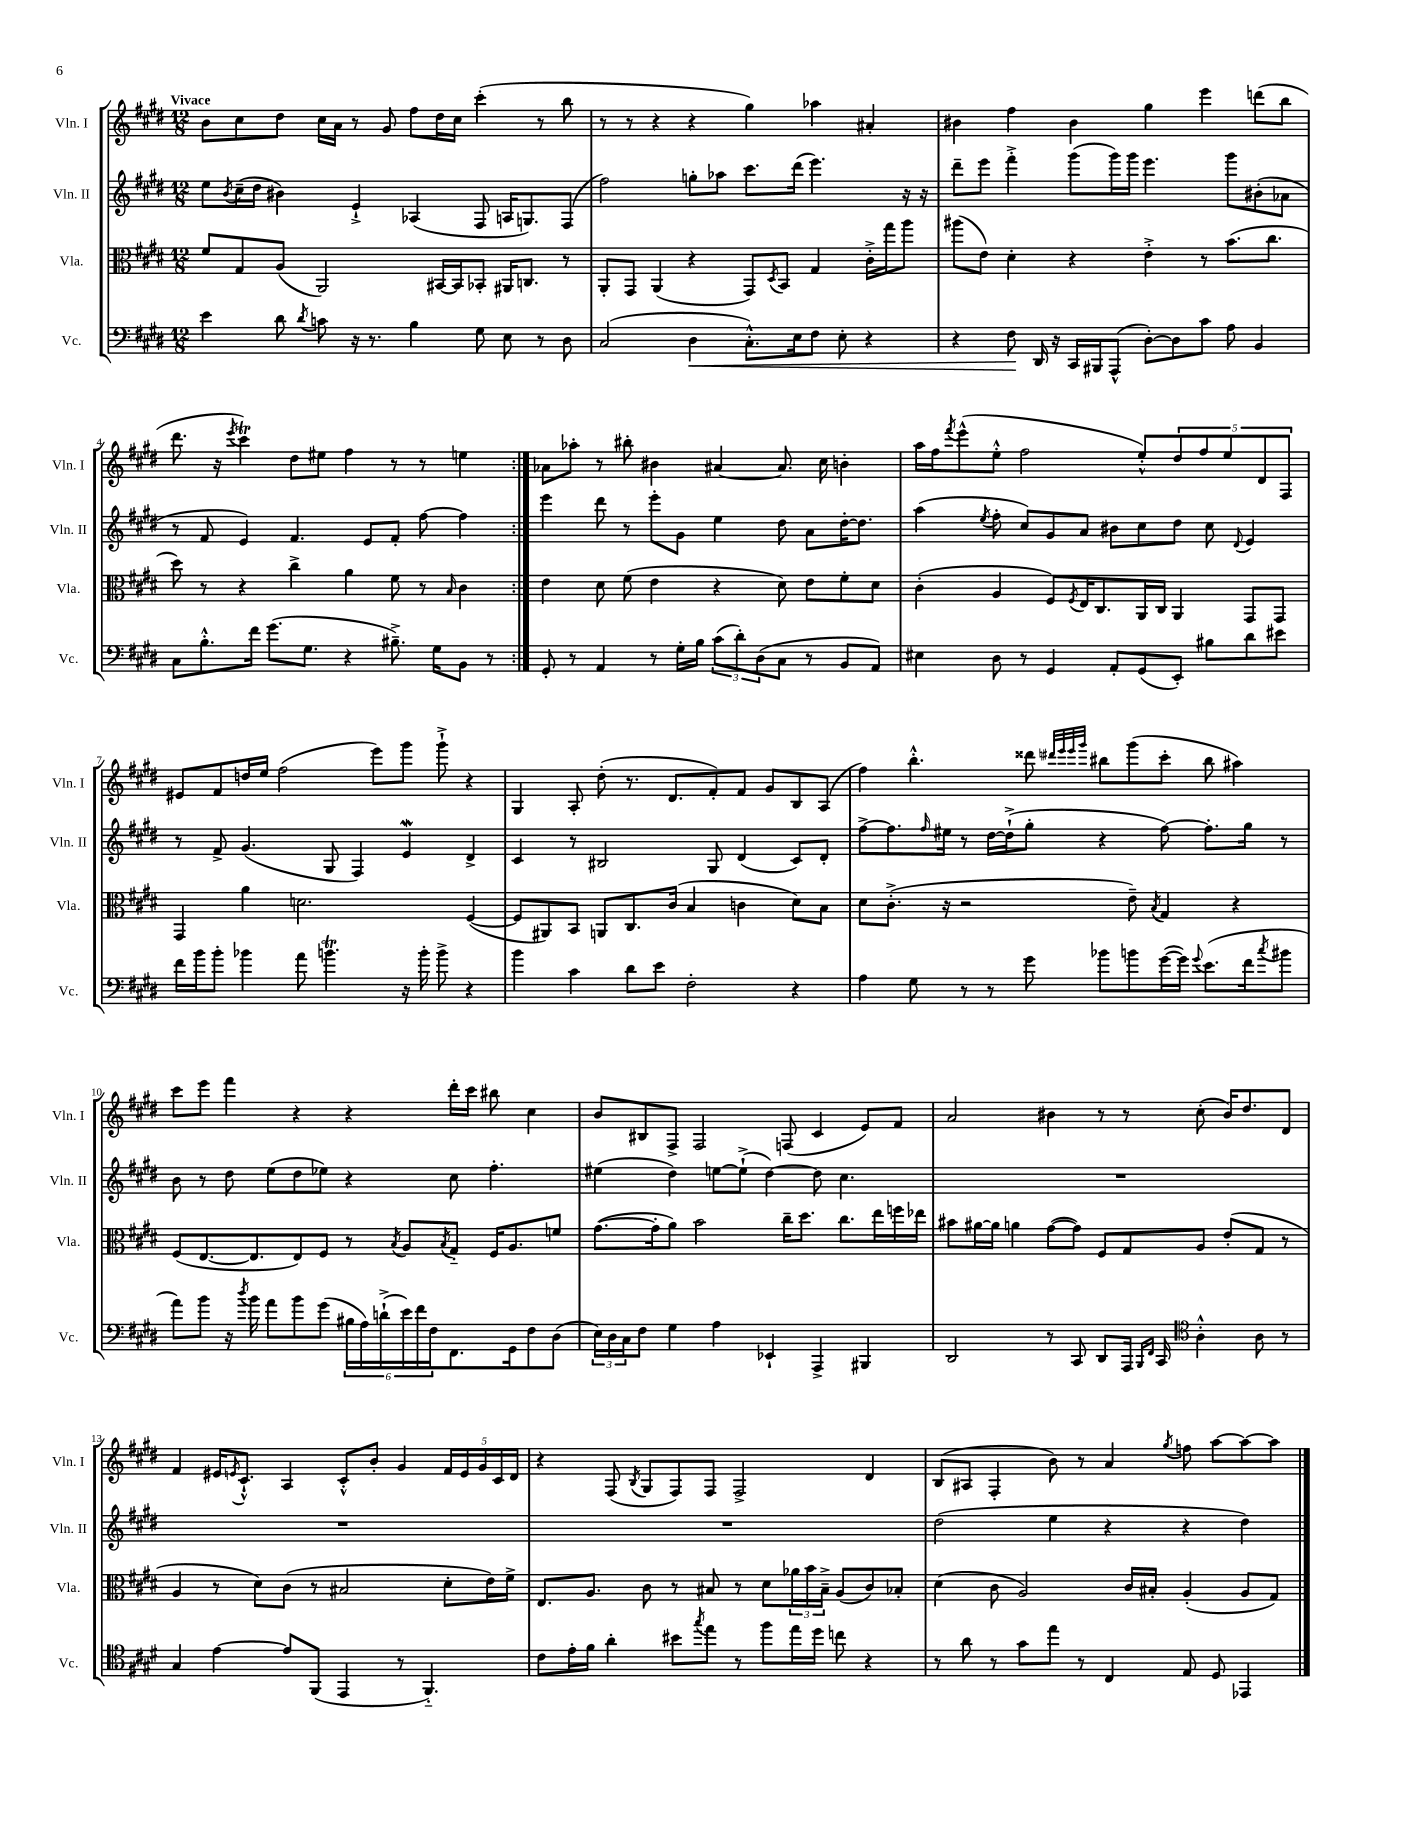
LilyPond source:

<<
\new StaffGroup <<
\new Staff = "s0" \with { instrumentName = "Vln. I" shortInstrumentName = "Vln. I" } {
    \clef treble \key e \major \numericTimeSignature \time 12/8 \tempo "Vivace"
    \repeat volta 2 { b'8 cis''8 dis''8 cis''16 a'16 r8 gis'8 fis''8 dis''16 cis''16 cis'''4-.( r8 b''8 |
    r8 r8 r4 r4 gis''4) aes''4 ais'4-. |
    bis'4 fis''4 bis'4 gis''4 e'''4 d'''8( b''8 |
    dis'''8. r16 \acciaccatura { e'''8 } cis'''4\trill) dis''8 eis''8 fis''4 r8 r8 e''4 | }
    aes'8 aes''8-. r8 bis''8-. bis'4 ais'4~ ais'8. cis''16 b'4-. |
    a''16 fis''16 \acciaccatura { fis'''8 } e'''8-^( e''8-.-^ fis''2 e''8-.-^) \tuplet 5/4 { dis''8 fis''8 e''8 dis'8 fis8 } |
    eis'8 fis'8 d''16 e''16 fis''2( e'''8) gis'''8 gis'''8-!-> r4 |
    gis4 a8-. dis''8-.( r8. dis'8. fis'8-.) fis'8 gis'8 b8 a8( |
    fis''4) b''4.-.-^ disis'''8 \grace { dis'''32 e'''32 e'''32 gis'''32 } bis''8 gis'''8( cis'''8-. bis''8 ais''4) |
    cis'''8 e'''8 fis'''4 r4 r4 dis'''16-. cis'''16 bis''8 cis''4 |
    b'8 bis8 fis8-> fis2 f8( cis'4 e'8) fis'8 |
    a'2 bis'4 r8 r8 cis''8-.( bis'16) dis''8. dis'8 |
    fis'4 eis'16 \acciaccatura { e'8 } cis'8.-!-^ a4 cis'8-.-^ b'8-. gis'4 \tuplet 5/4 { fis'16 e'16 gis'16 cis'16 dis'16 } |
    r4 fis8( \acciaccatura { b8 } gis8 fis8) fis8 fis2-> dis'4 |
    b8( ais8 fis4-. b'8) r8 a'4 \acciaccatura { gis''8 } f''8 a''8~ a''8~ a''8 \bar "|." |
}
\new Staff = "s1" \with { instrumentName = "Vln. II" shortInstrumentName = "Vln. II" } {
    \clef treble \key e \major \numericTimeSignature \time 12/8
    \repeat volta 2 { e''8 \acciaccatura { b'8 } cis''16--( dis''16 bis'4) e'4-!-> aes4( fis8 a16 g8.) fis8( |
    fis''2) g''8-. aes''8 cis'''8. dis'''16( e'''4.) r16 r16 |
    dis'''8-- e'''8 fis'''4-.-> gis'''8( gis'''16) gis'''16 e'''4. gis'''8 bis'8-.( aes'8 |
    r8 fis'8 e'4) fis'4. e'8 fis'8-. fis''8~ fis''4 | }
    e'''4 dis'''8 r8 e'''8-. gis'8 e''4 dis''8 a'8 dis''16~-. dis''8. |
    a''4( \acciaccatura { e''8 } fis''8-. cis''8) gis'8 a'8 bis'8 cis''8 dis''8 cis''8 \appoggiatura { dis'8 } e'4 |
    r8 fis'8-> gis'4.( gis8 fis4) e'4\mordent dis'4-> |
    cis'4 r8 bis2 gis8 dis'4( cis'8) dis'8-. |
    fis''8~-> fis''8. \grace { fis''16 } eis''16 r8 dis''16~ dis''16-!->( gis''8-. r4 fis''8~) fis''8.-. gis''16 r8 |
    b'8 r8 dis''8 e''8( dis''8 ees''8) r4 cis''8 fis''4.-. |
    eis''4( dis''4) e''8~ e''8-!->( dis''4~) dis''8 cis''4. |
    R1. |
    R1. |
    R1. |
    dis''2( e''4 r4 r4 dis''4) \bar "|." |
}
\new Staff = "s2" \with { instrumentName = "Vla." shortInstrumentName = "Vla." } {
    \clef alto \key e \major \numericTimeSignature \time 12/8
    \repeat volta 2 { fis'8 gis8 a8( a,2) bis,16~ bis,16 bes,8-. ais,16 c8. r8 |
    a,8-. gis,8 a,4( r4 gis,8) \acciaccatura { dis8 } b,8 gis4 cis'16-.-> gis''16 a''8 |
    ais''8( e'8) dis'4-. r4 e'4-.-> r8 b'8.( cis''8. |
    dis''8) r8 r4 cis''4-> a'4 fis'8 r8 \grace { b16 } cis'4 | }
    e'4 dis'8 fis'8( e'4 r4 dis'8) e'8 fis'8-. dis'8 |
    cis'4-.( a4 fis8) \acciaccatura { fis8 } e16 cis8. a,16 cis16 a,4 gis,8 gis,8 |
    gis,4 a'4 d'2. fis4~( |
    fis8 ais,8) b,8 a,8 cis8. cis'16( b4 c'4 dis'8) b8 |
    dis'8 cis'8.-.->( r16 r2 e'8--) \acciaccatura { b8 } gis4 r4 |
    fis8( e8.~ e8. e8) fis8 r8 \acciaccatura { b8 } a8 \acciaccatura { b8 } gis8-_ fis16 a8. f'8 |
    gis'8.~( gis'16-. a'8) b'2 cis''16-- dis''8. cis''8. e''16 f''16 ees''16 |
    bis'8 ais'16~ ais'16 a'4 gis'8~( gis'8) fis8 gis8 a8 e'8-.( gis8 r8 |
    a4 r8 dis'8) cis'8( r8 bis2 dis'8-. e'16) fis'16-> |
    e8. a8. cis'8 r8 bis8 r8 dis'8 \tuplet 3/2 { aes'16 b'16 bis16---> } a8( cis'8) bes8-. |
    dis'4( cis'8 a2) cis'16 bis16-. a4-.( a8 gis8) \bar "|." |
}
\new Staff = "s3" \with { instrumentName = "Vc." shortInstrumentName = "Vc." } {
    \clef bass \key e \major \numericTimeSignature \time 12/8
    \repeat volta 2 { e'4 dis'8 \acciaccatura { dis'8 } c'8 r16 r8. b4 gis8 e8 r8 dis8 |
    cis2( dis4\< cis8.-.-^) e16 fis8 e8-. r4 |
    r4 fis8\! dis,16 r16 cis,16 bis,,16 a,,8-^( dis8~-.) dis8 cis'8 a8 b,4 |
    cis8 b8.-.-^ fis'16 gis'8.( gis8. r4 bis8.--->) gis16 b,8 r8 | }
    gis,8-. r8 a,4 r8 gis16-. b16 \tuplet 3/2 { cis'8( dis'8-.) dis8( } cis8 r8 b,8 a,8) |
    eis4 dis8 r8 gis,4 a,8-. gis,8( e,8-.) bis8 dis'8 eis'8 |
    fis'16 b'16 b'8-. bes'4 a'8 b'4.\trill r16 b'16-. b'8-> r4 |
    b'4 cis'4 dis'8 e'8 fis2-. r4 |
    a4 gis8 r8 r8 gis'8 bes'8 b'8 gis'16~( gis'16) \appoggiatura { gis'8 } e'8.( fis'16 \acciaccatura { cis''8 } bis'8 |
    a'8) b'8 r16 \acciaccatura { dis''8 } b'16 a'8 b'8 gis'8( \tuplet 6/4 { bis16 a16) d'16-!->( e'16) fis'16 fis16 } fis,8. gis,16 fis8 dis8( |
    \tuplet 3/2 { e16) dis16 cis16 } fis8 gis4 a4 ees,4-! a,,4-> bis,,4 |
    dis,2 r8 cis,8 dis,8 a,,16 \grace { b,,16 fis,16 } cis,16 \clef tenor a4-.-^ a8 r8 |
    gis4 e'4~ e'8 fis,8( e,4 r8 fis,4.-_) |
    cis'8 e'16-. fis'16 a'4-. bis'8 \acciaccatura { gis''8 } e''8 r8 fis''8 e''16 dis''16 c''8 r4 |
    r8 a'8 r8 gis'8 e''8 r8 cis4 e8 dis8 ees,4 \bar "|." |
}
>>
>>
